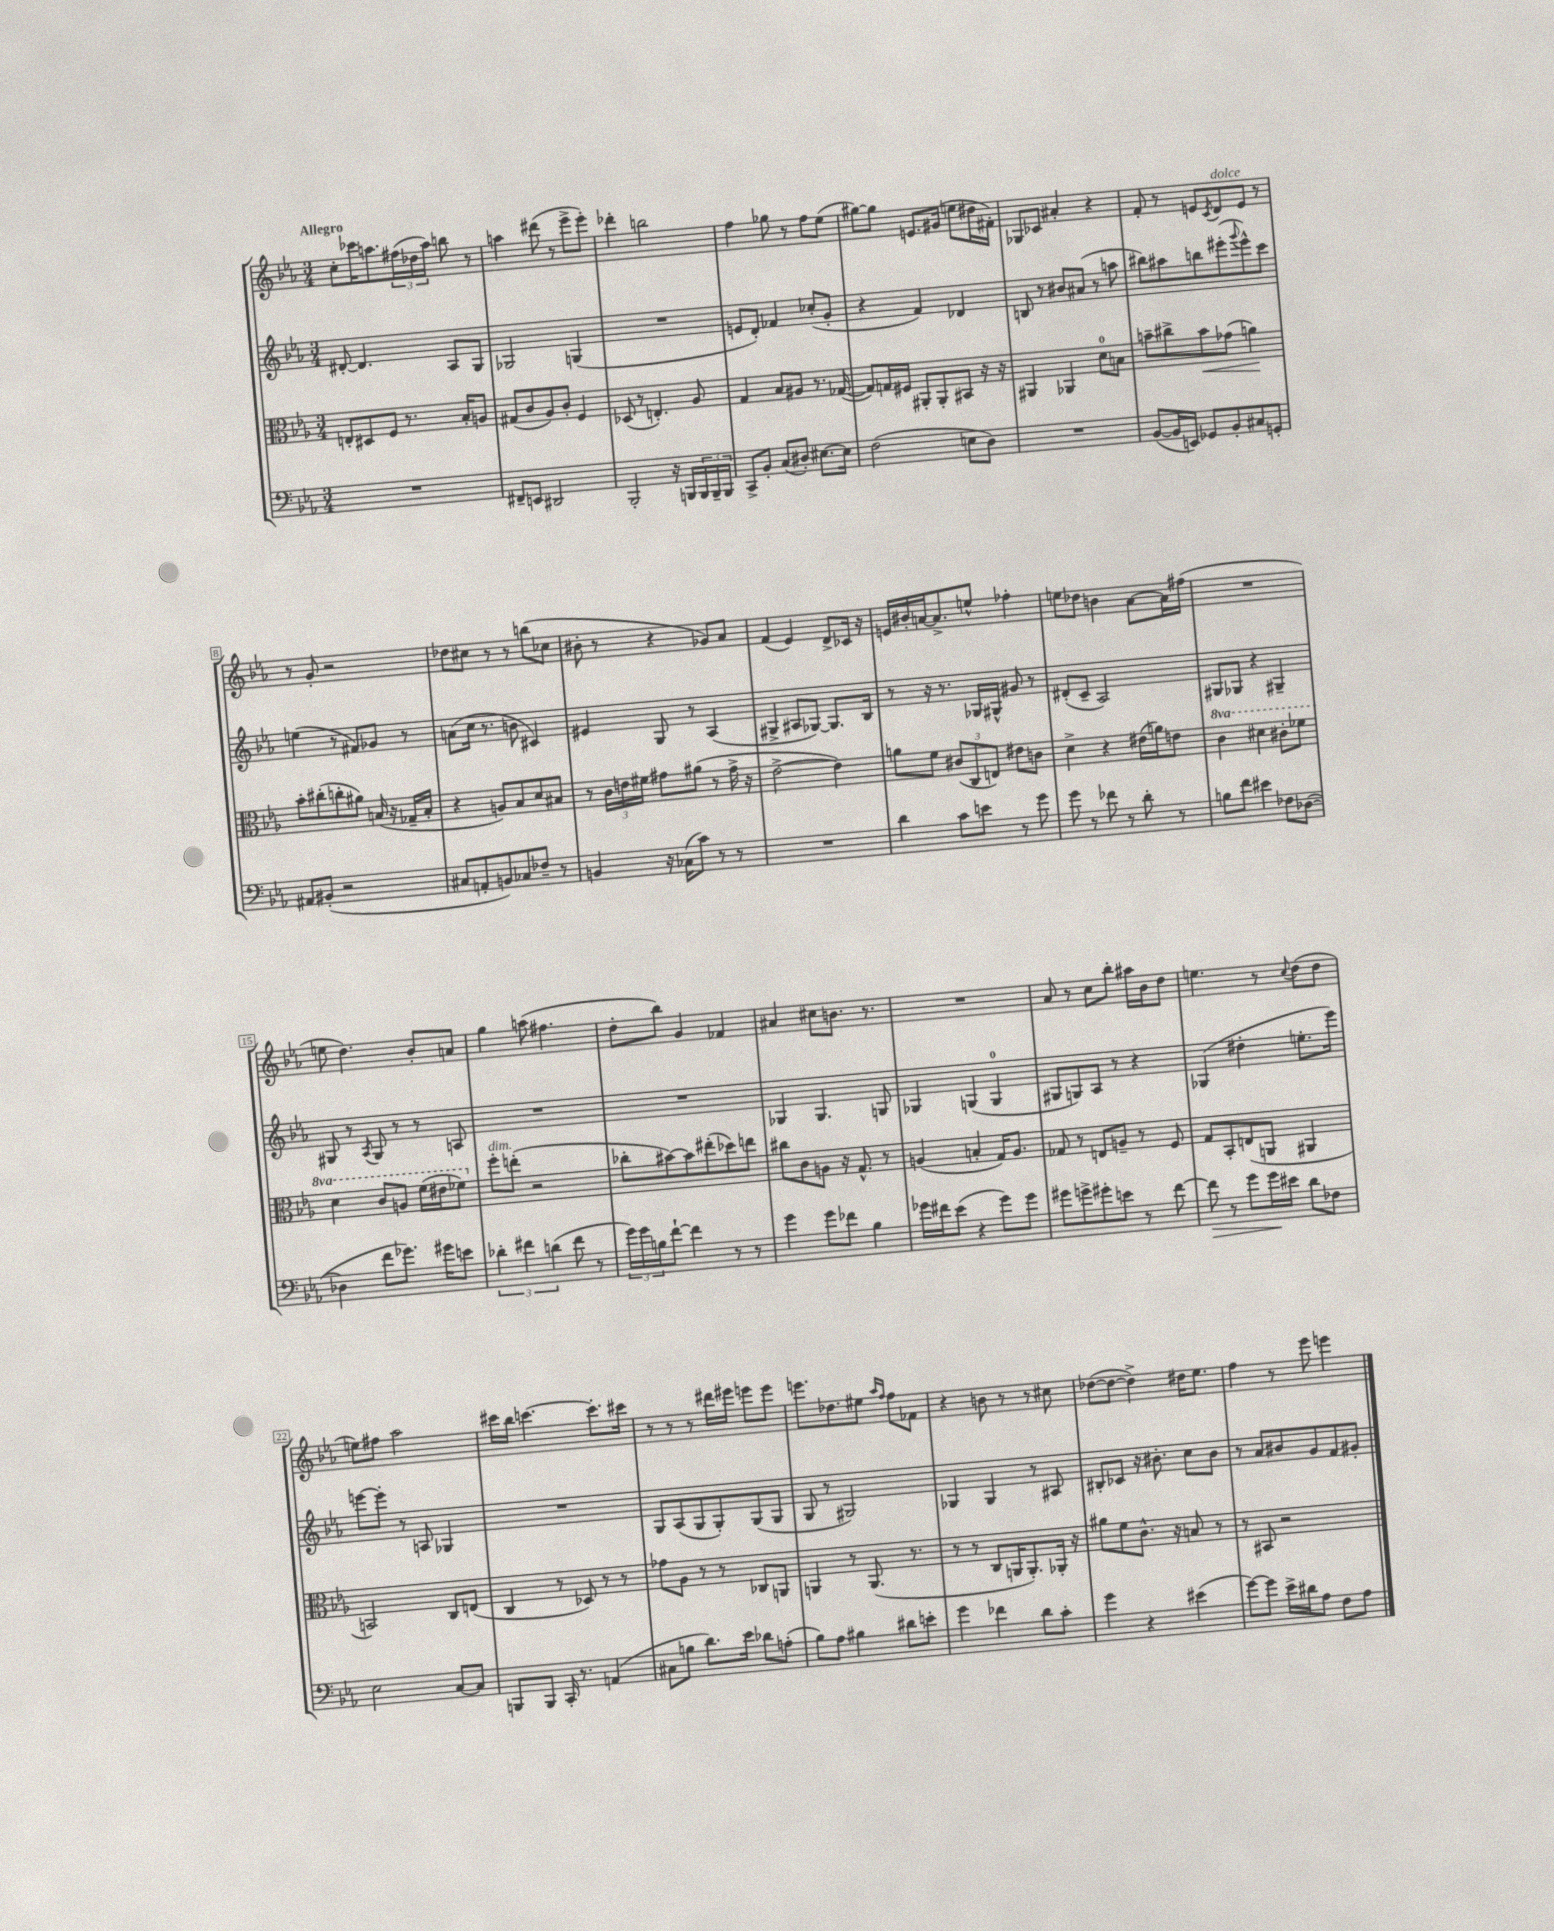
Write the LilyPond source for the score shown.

<<
\new StaffGroup <<
\new Staff = "s0" {
    \clef treble \key ees \major \numericTimeSignature \time 3/4 \tempo "Allegro"
    c''8-. ces'''16 a''8. \tuplet 3/2 { fis''16( des''16 a''16) } b''8 r8 |
    a''4 dis'''8( r8 ees'''8-> ees'''8-.) |
    des'''4-. b''2 |
    f''4 ges''8 r8 f''8 ees''8( |
    gis''8~) gis''8 e'8. gis'16( e''8 dis''16 fis'16-.) |
    ges8 ces'8 ais'4-. r4 |
    f'8-. r8 e'8 \acciaccatura { c'8 } d'8^\markup { \italic "dolce" } e'8 r8 |
    r8 g'8-. r2 |
    des''8 cis''8 r8 r8 b''8( ces''8 |
    bis'8-. r8 r4 ges'8) aes'8 |
    f'4( ees'4) d'8-> ces'16 r16 |
    e'16 bis'16-. a'16~ a'8.-> e''8-^ fes''4-. |
    e''8 des''8 b'4 aes'8~ aes'16 fis''16( |
    R2. |
    e''8 d''4.) bes'8-. a'8 |
    g''4 a''8( fis''4. |
    d''8-. bes''8) g'4 fes'4 |
    ais'4 cis''8 b'8. r8. |
    R2. |
    aes'8 r8 c''8 bes''8-. ais''16 bes'16 d''8 |
    e''4. r8 \appoggiatura { c''8 } d''8( d''8 |
    e''8) fis''8 aes''2 |
    cis'''16 bes''16 c'''4.~ c'''8.-. cis'''16 |
    r8 r8 r8 dis'''16 eis'''16 e'''8 e'''8 |
    e'''8. des''8. eis''8 \grace { aes''16 f''16 } f''8 fes'8 |
    r4 b'8 r8 r8 cis''8 |
    des''8~( des''8~ des''4->) dis''16 ees''8. |
    f''4 r8 ees'''8 e'''4 \bar "|." |
}
\new Staff = "s1" {
    \clef treble \key ees \major \numericTimeSignature \time 3/4
    dis'8~-. dis'4. aes8 g8 |
    ges2 g4( |
    R2. |
    e'8 d'8-.) fes'4 ces''8-.( g'8-. |
    r4 f'4) des'4 |
    b8 r8 bis'8 ais'8( r8 a''8 |
    bis''8) ais''8 b''8 eis'''8-.( \appoggiatura { g'''8 } eis'''8-^) c'''8 |
    e''4( r8 fis'8) ges'8 r8 |
    a'8( c''16 r8. b'8 cis'4) |
    eis'4 g8 r8 aes4( |
    gis4-> ais8 ges8~) ges8. bes16 |
    r8 r16 r8. ges16 gis16-^ gis'8 r8 |
    dis'8-.( c'8-- aes2) |
    gis8 ges8 r4 gis4-- |
    gis8 r8 \acciaccatura { aes8 } gis8 r8 r8 a8 |
    R2. |
    R2. |
    ges4 ges4. g8 |
    ges4 g4( g4-0 |
    gis8 g8) aes8 r8 r4 |
    ges4( dis''4-. e''8.-. ees'''16) |
    e'''8~ e'''8-. r8 a8 ges4 |
    R2. |
    g8 aes8( g8 g8-.) g8( g8 |
    g8 r8 gis2) |
    ges4 ges4 r8 ais8 |
    bis8-. ces'8 r16 bis'8.-. c''8 bis'8 |
    r8 aes'8 bis'8 g'8 f'8 gis'8-. \bar "|." |
}
\new Staff = "s2" {
    \clef alto \key ees \major \numericTimeSignature \time 3/4 \set Staff.ottavationMarkups = #ottavation-simple-ordinals
    e8-. dis8 f8 r8. bes16-. a8 |
    gis8( c'8 aes8) c'8-. f4 |
    des8( r8 e4.-.) aes8 |
    g4 bes8 ais8 r8. ges16~( |
    ges8) g16 fis16 ais,8-. ais,8-. bis,8 r16 r16 |
    ais,4 aes,4 d'8-0 b8 |
    b'8-- cis''8-> b'8\< ges'8( a'4\!) |
    bes'8-. cis''8-.( c''8-. ais'8) b16( r16 ges16-- b16-. |
    r4 a8) bes8 d'8 bis8 |
    r8 \tuplet 3/2 { c'16 e'16 fis'16 } gis'8 ais'8( r8 gis'16-> r16 |
    ees'2~-> ees'4) |
    a'8 f'8 \tuplet 3/2 { cis'8( c8 e8) } eis'8 c'8 |
    d'4-> r4 eis'16( a'16) e'8 |
    \ottava #1 c''4 dis''4 cis''8-. fes''8 |
    d''4 c''8 a'8 f''16( eis''16 fes''8) \ottava #0 |
    f''8-.^\markup { \italic "dim." } e''8-.( r2 |
    ces''8-. bis'8~) bis'8 eis''8-.( des''8) e''8 |
    cis''8 c'8 a8 r16 g8.-^ r8 |
    a4( b4-. g16) a8. |
    ges8 r8 e8 a8-- r8 f8 |
    g8 bes,8-. e8( a,8 ais,4 |
    b,2) c8 e8( |
    c4 r8 des8) r8 r8 |
    ges'8 aes8 r8 r8 ces8 a,8 |
    a,4 r8 a,8.( r8. |
    r8 r8 c8 a,16 a,8.-.) aes,16-. r16 |
    ais'8 f'8 c'8.-^ r16 b8 r8 |
    r8 bis,8 r2 \bar "|." |
}
\new Staff = "s3" {
    \clef bass \key ees \major \numericTimeSignature \time 3/4
    R2. |
    fis,8-- e,8 dis,2 |
    bes,,2-. r16 b,,16 \tuplet 3/2 { b,,16 b,,16-- b,,16 } |
    c,8-> bes,8-. c8( dis8-.) eis8.~ eis16 |
    f2( e8 d8) |
    R2. |
    bes,8~( bes,16 e,16) ges,8 bes,8-. cis8 g,8-. |
    ais,8 bis,8-.( r2 |
    cis8 a,8-. b,8) ces8 fes8-- r8 |
    b,4 r16 ces16( c'8) r8 r8 |
    R2. |
    d'4 c'8 e'8 r8 g'8 |
    g'8 r8 fes'8 r8 d'8-. r8 |
    b8 f'8 eis'4 fes8 des8~( |
    des4 f'8 ges'8.) gis'16 e'8 |
    \tuplet 3/2 { des'4-. fis'4 d'4( } fis'8 r8 |
    \tuplet 3/2 { g'16) g'16 b16 } f'8~-! f'4 r8 r8 |
    g'4 g'8 fes'8 bes4 |
    ges'16 fis'16 ees'8( r4 ges'8) ges'8 |
    gis'8 g'8-> gis'8-. e'8 r8 f'8~ |
    f'8\> r8 g'8 g'16\! eis'16 d'8 fes8 |
    ees2 c8~ c8 |
    b,,8 b,,8 c,16-. r8. a,4( |
    cis8 b8 d'8.) ees'16 des'8 a8-.( |
    bes8) aes8 bis4 dis'8 e'8-. |
    g'4 fes'4 d'8 c'8-. |
    g'4 r4 eis'4( |
    g'8~) g'8 ees'16-> dis'16 aes8 f8 aes8 \bar "|." |
}
>>
>>
\layout { \context { \Score \override BarNumber.stencil = #(make-stencil-boxer 0.1 0.3 ly:text-interface::print) } }
